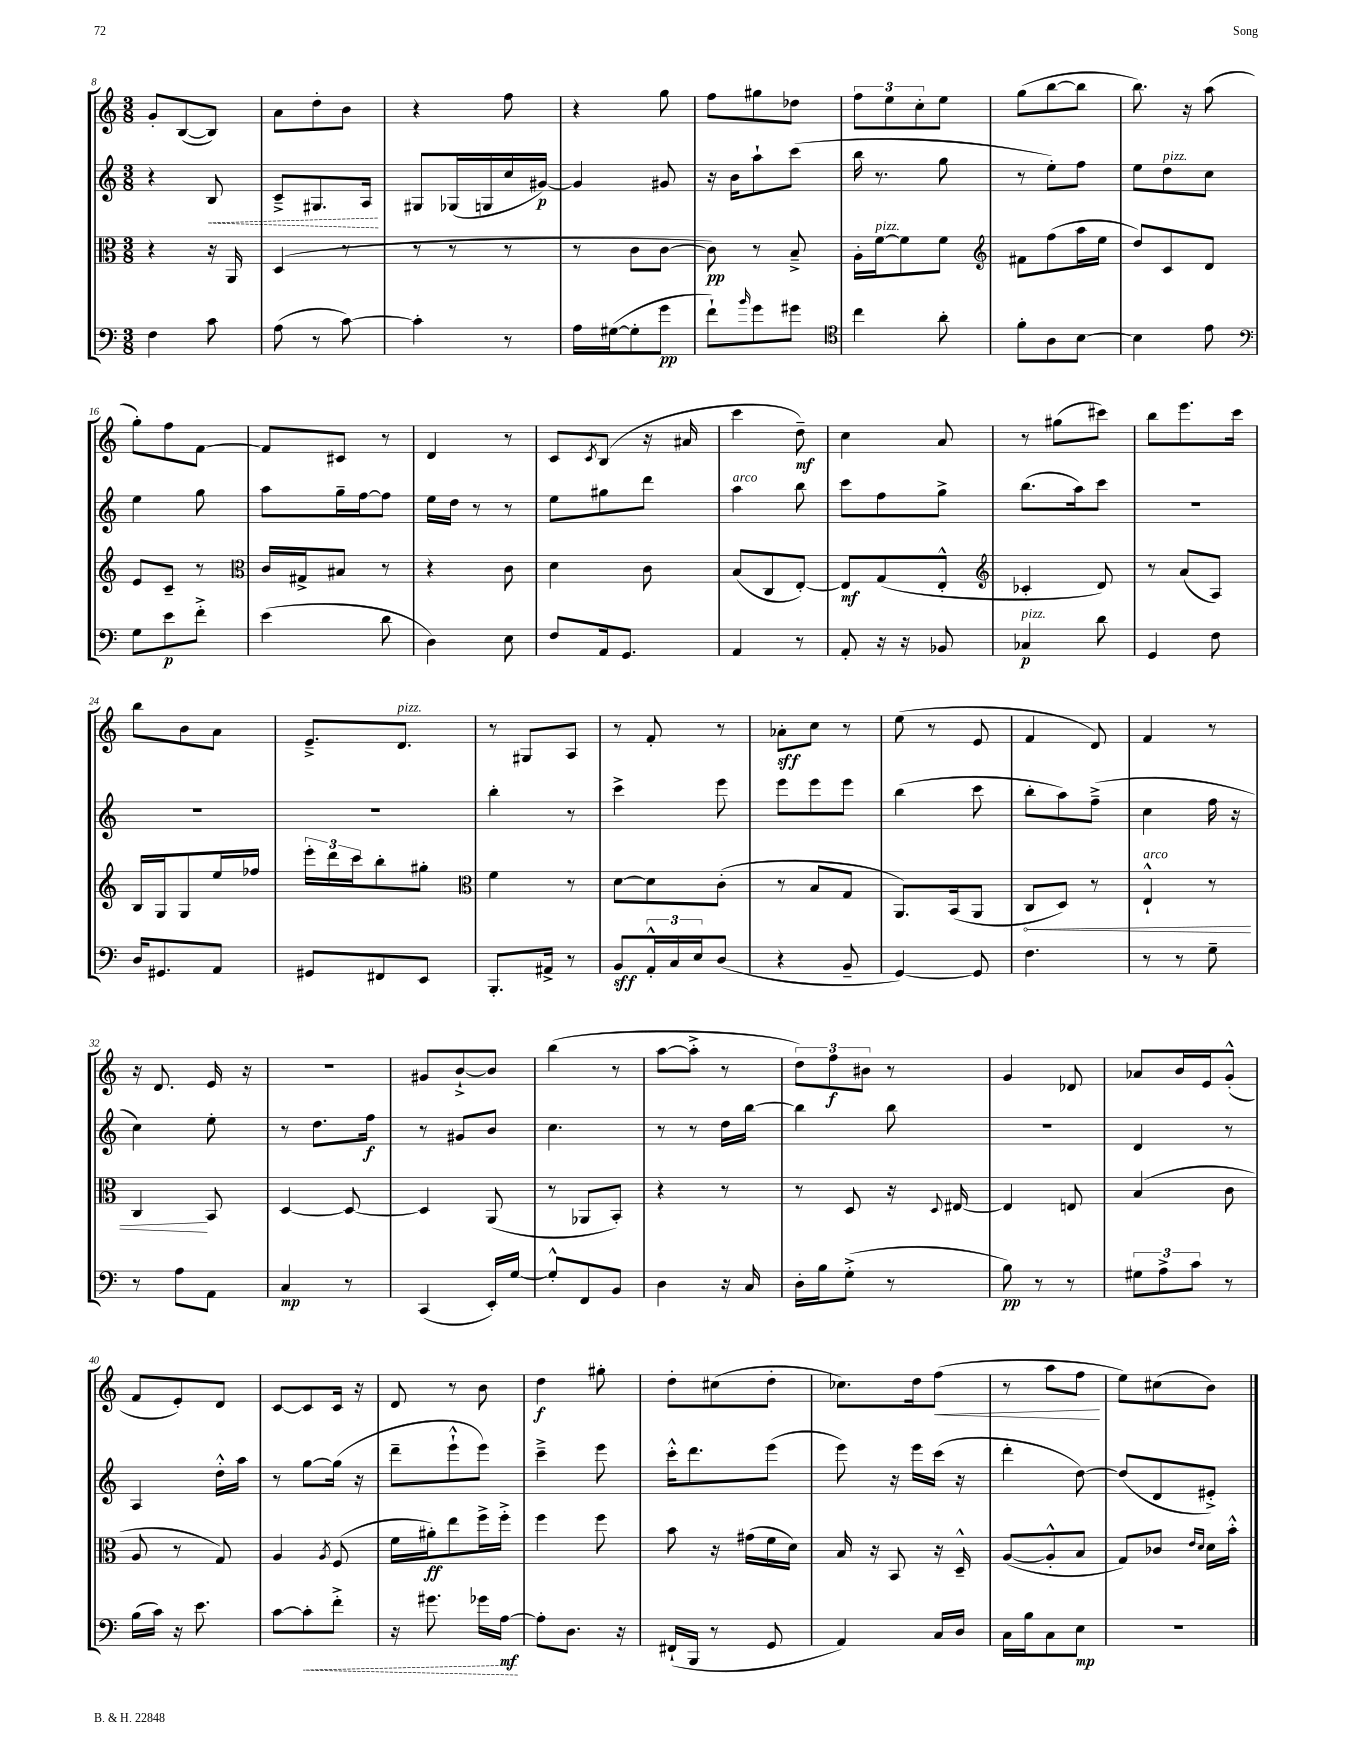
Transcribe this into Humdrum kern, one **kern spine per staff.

**kern	**kern	**kern	**kern
*staff4	*staff3	*staff2	*staff1
*clefF4	*clefC3	*clefG2	*clefG2
*k[]	*k[]	*k[]	*k[]
*M3/8	*M3/8	*M3/8	*M3/8
4F	4r	4r	8g'
.	.	.	([8B
8c	16r	8B	8B])
.	16AA	.	.
=	=	=	=
(8A	(4D	8c~^	8a
8r	.	8.G#	8dd'
[8c)	8r	.	8b
.	.	16A	.
=	=	=	=
4c']	8r	8G#	4r
.	8r	(16G-	.
.	.	16G	.
8r	8r	16cc	8ff
.	.	[16g#)	.
=	=	=	=
16A	8r	4g#]	4r
([16G#	.	.	.
8G#']	8c	.	.
8g	[8c	8g#	8gg
=	=	=	=
8f`)	8c])	16r	8ff
.	.	16b	.
16qqb	.	.	.
8g	8r	8aa`	8gg#
8g#	8B~^	(8ccc	8dd-
=	=	=	=
*clefC4	*	*	*
4cc	16A'	16bb	12ff
.	[16f	8.r	.
.	.	.	12ee
.	8f]	.	.
.	.	.	12cc'
8a'	8f	8gg	8ee
=	=	=	=
*	*clefG2	*	*
8f'	8f#	8r	(8gg
8A	(8ff	8ee')	[8bb
[8B	16aa	8ff	8bb]
.	16ee	.	.
=	=	=	=
4B]	8dd)	8ee	8.bb)
.	8c	8dd	.
.	.	.	16r
8e	8d	8cc	(8aa
=	=	=	=
*clefF4	*	*	*
8G	8e	4ee	8gg')
8e	8c~	.	8ff
8f'^	8r	8gg	[8f
=	=	=	=
*	*clefC3	*	*
(4e	16c	8aa	8f]
.	16G#^	.	.
.	8B#	16gg~	8c#
.	.	[16ff	.
8d	8r	8ff]	8r
=	=	=	=
4D)	4r	16ee	4d
.	.	16dd	.
.	.	8r	.
8E	8c	8r	8r
=	=	=	=
8F	4d	8ee	8c
.	.	.	8qc
16AA	.	8gg#	(8B
8.GG	.	.	.
.	8c	8ddd	16r
.	.	.	16a#
=	=	=	=
4AA	(8B	4aa	4ccc
.	8C	.	.
8r	[8E')	8bb	8dd~)
=	=	=	=
8AA'	8E]	8ccc	4cc
16r	(8G	8ff	.
16r	.	.	.
8BB-	8E'^^	8gg^	8a
=	=	=	=
*	*clefG2	*	*
4C-	4c-'	(8.bb	8r
.	.	.	(8gg#
.	.	16aa)	.
8d	8d)	8ccc	8ccc#)
=	=	=	=
4GG	8r	4.r	8bb
.	(8a	.	8.eee
8F	8A)	.	.
.	.	.	16ccc
=	=	=	=
16D	16B	4.r	8bb
8.GG#	16G	.	.
.	8G	.	8b
8AA	16ee	.	8a
.	16ff-	.	.
=	=	=	=
8GG#	24eee'	4.r	8.e~^
.	24ddd	.	.
.	24ccc	.	.
8FF#	8bb'	.	.
.	.	.	8.d
8EE	8gg#'	.	.
=	=	=	=
*	*clefC3	*	*
8.BBB'	4f	4bb'	8r
.	.	.	8G#
16AA#^	.	.	.
8r	8r	8r	8A
=	=	=	=
8BB	[8d	4ccc^	8r
24AA'^^	8d]	.	8f'
24C	.	.	.
24E	.	.	.
(8D	(8c'	8eee	8r
=	=	=	=
4r	8r	8eee	8a-'
.	8B	8eee	8cc
8BB~	8G	8eee	8r
=	=	=	=
[4GG)	8.AA)	(4bb	(8ee
.	.	.	8r
.	(16BB	.	.
8GG]	8AA	8ccc	8e
=	=	=	=
4.F	8C	8bb'	4f
.	8D)	8aa)	.
.	8r	(8ff~^	8d)
=	=	=	=
8r	4E`^^	4cc	4f
8r	.	.	.
8G~	8r	16ff	8r
.	.	16r	.
=	=	=	=
8r	4C	4cc)	16r
.	.	.	8.d
8A	.	.	.
8AA	8BB	8ee'	16e
.	.	.	16r
=	=	=	=
4C	[4D	8r	4.r
.	.	8.dd	.
8r	8D_	.	.
.	.	16ff	.
=	=	=	=
(4CC	4D]	8r	8g#
.	.	8g#	[8b`^
16EE')	(8AA	8b	8b]
[16G	.	.	.
=	=	=	=
8G'^^]	8r	4.cc	(4bb
8FF	8AA-	.	.
8BB	8BB')	.	8r
=	=	=	=
4D	4r	8r	[8aa
.	.	8r	8aa'^]
16r	8r	16dd	8r
16C	.	[16bb	.
=	=	=	=
16D'	8r	4bb]	12dd)
16B	.	.	.
.	.	.	12ff
(8G'^	8D	.	.
.	.	.	12b#
8r	16r	8bb	8r
.	8qqD	.	.
.	[16E#	.	.
=	=	=	=
8B)	4E#]	4.r	4g
8r	.	.	.
8r	8E	.	8d-
=	=	=	=
12G#	(4B	4d	8a-
12A^	.	.	.
.	.	.	16b
12c	.	.	.
.	.	.	16e
8r	8c	8r	(8g'^^
=	=	=	=
(16B	8A	4A	8f
16c)	.	.	.
16r	8r	.	8e')
8.e	.	.	.
.	8G)	16dd'^^	8d
.	.	16aa	.
=	=	=	=
[8c	4A	8r	[8c
8c']	.	[8gg	8c]
.	8qA	.	.
8f'^	(8F	(16gg]	16c
.	.	16r	16r
=	=	=	=
16r	16f	8ddd~	8d
8.g#	16a#')	.	.
.	8ee	8eee`^^	8r
16g-	16ff^	8eee)	8b
[16A	16ff'^	.	.
=	=	=	=
8A']	4ff	4ccc~^	4dd
8.D	.	.	.
.	8ff	8eee	8gg#'
16r	.	.	.
=	=	=	=
(16FF#`	8b	16ccc'^^	8dd'
16BBB	.	8.ddd	.
8r	16r	.	(8cc#
.	(16g#	.	.
8GG	16f	(8eee	8dd'
.	16d)	.	.
=	=	=	=
4AA)	16B	8eee)	8.cc-)
.	16r	.	.
.	8BB	16r	.
.	.	16eee	16dd
16C	16r	(16ccc	(8ff
16D	16D~^^	16r	.
=	=	=	=
16C	([8A	4ddd'	8r
16B	.	.	.
8C	8A'^^]	.	8aa
8E	8B	[8dd)	8ff
=	=	=	=
4.r	8G)	(8dd]	8ee)
.	8c-	8d	(8cc#
.	16qqe	.	.
.	16qqd	.	.
.	16d	8e#'^)	8b)
.	16b'^^	.	.
==	==	==	==
*-	*-	*-	*-
